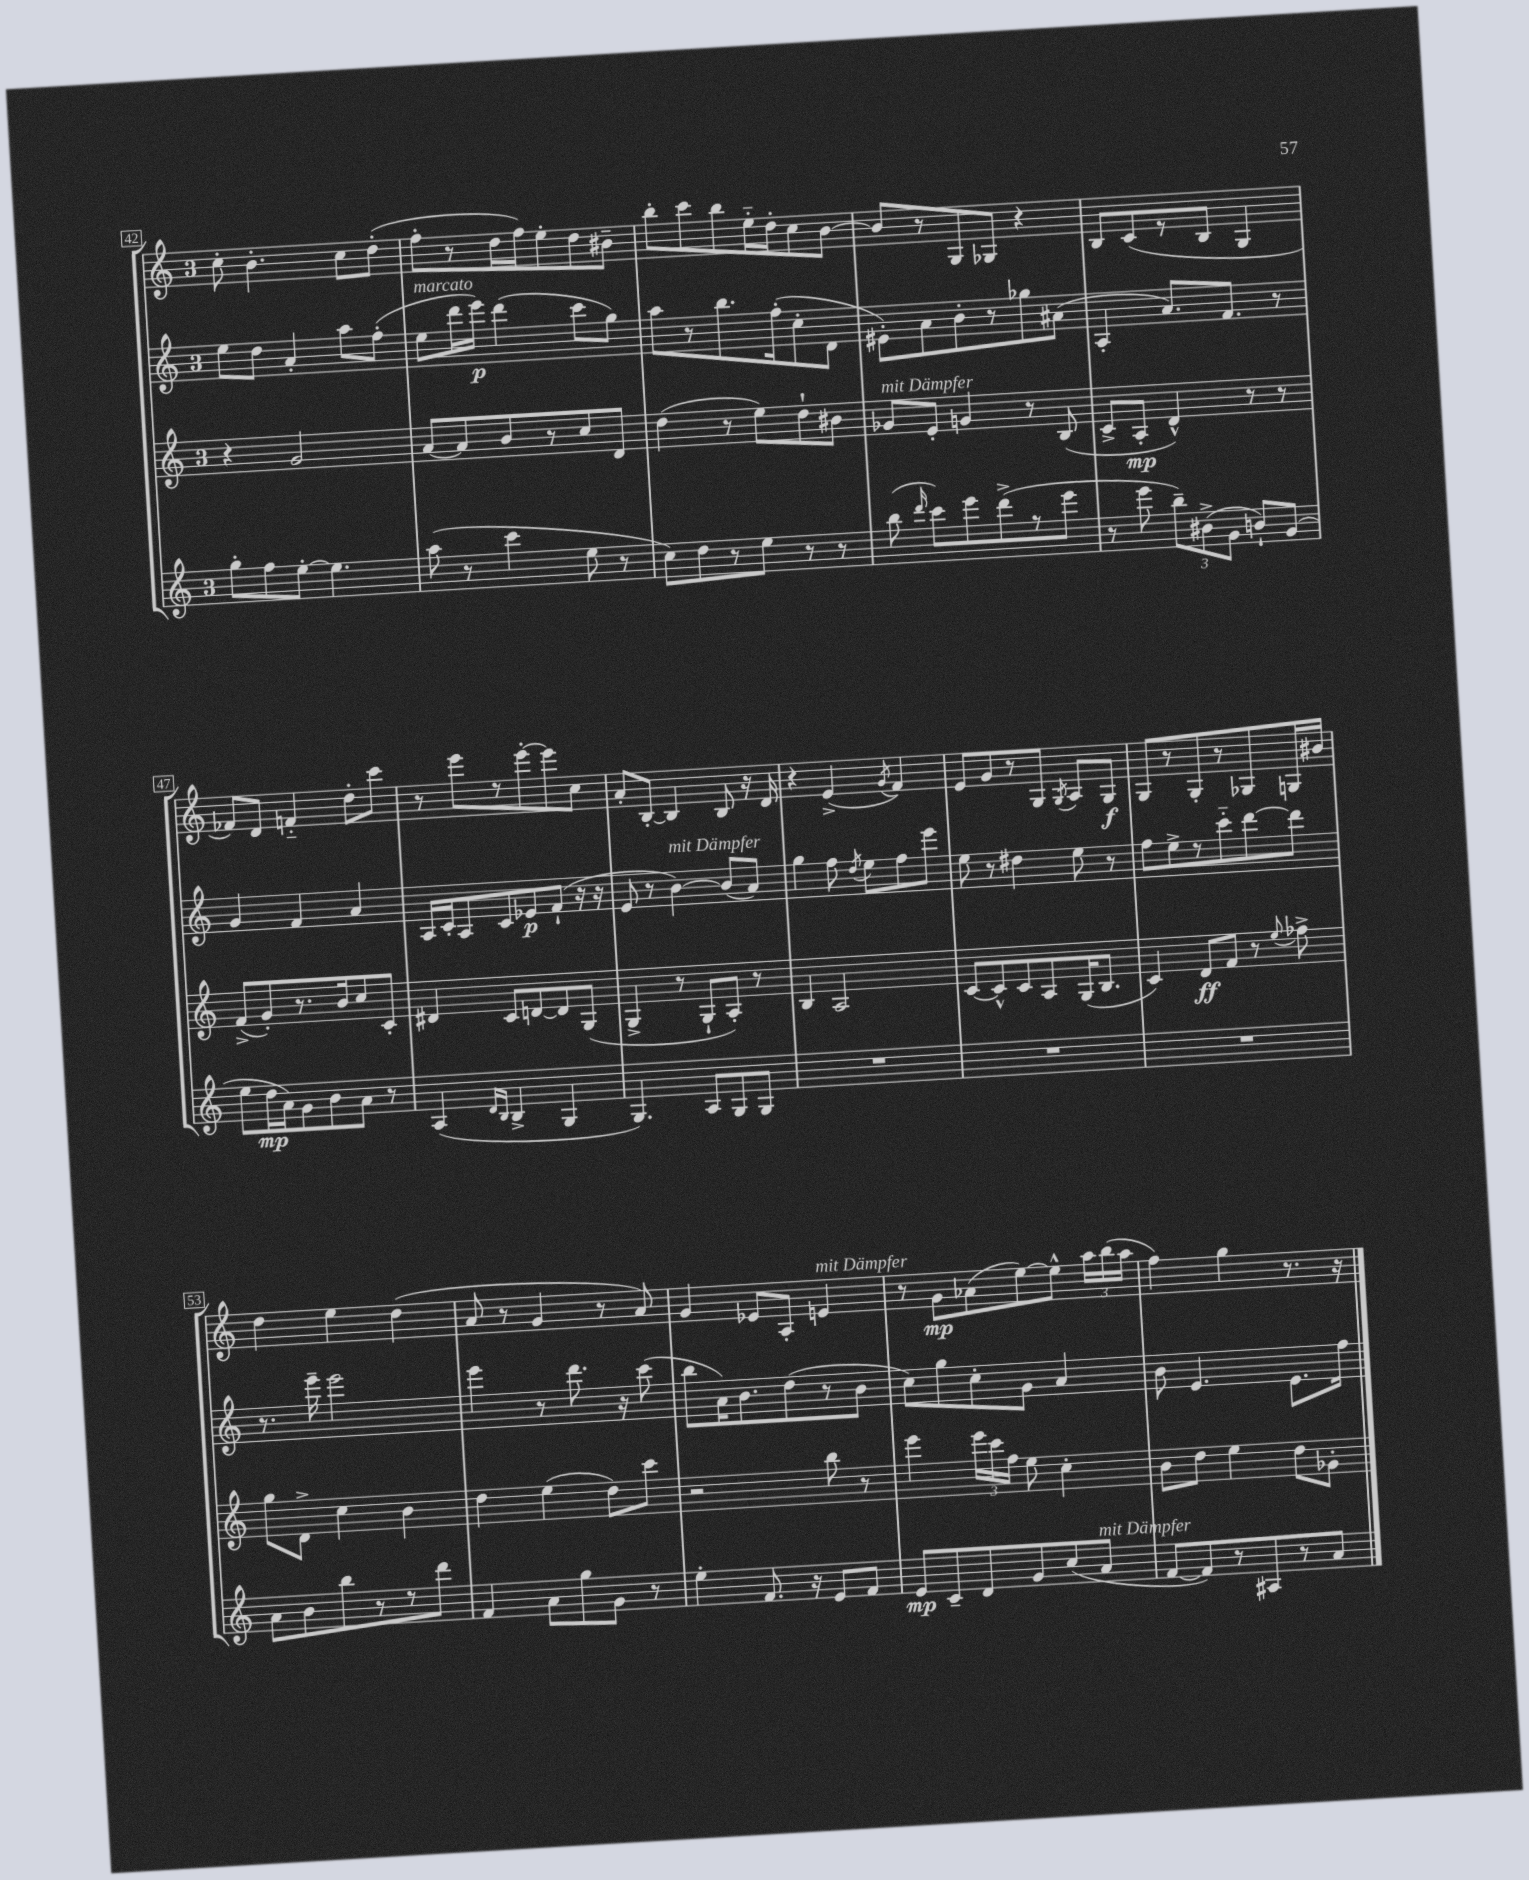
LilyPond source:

<<
\new StaffGroup <<
\new Staff = "s0" {
    \clef treble \key c \major \once \override Staff.TimeSignature.style = #'single-digit \time 3/4
    \autoBeamOff c''8-. b'4.-. c''8[ d''8]-.( |
    f''8[-. r8 d''16 f''16) e''8-. d''8 bis'8]-- |
    b''8[-. c'''8 b''8 e''16-_ d''16-. c''8 b'8]~ |
    b'8[ r8 g8 ges8] r4 |
    b8[ c'8( r8 b8] g4 |
    fes'8[) d'8] f'4-_ d''8[-. c'''8] |
    r8 e'''8[ r8 e'''8~-. e'''8 c''8] |
    a'8[-. b8]~-. b4 b8 r16 d'16 |
    r4 e'4->( \acciaccatura { g'8 } f'4) |
    e'8[ g'8 r8 g8] \acciaccatura { g8 } a8[ g8]\f |
    g8[ r8 g8-. r8 ges8 g16 bis'16] |
    d''4 e''4 d''4( |
    a'8 r8 g'4 r8 a'8) |
    g'4 ees'8[ a8]-. e'4^\markup { \italic "mit Dämpfer" } |
    r8 g'8[\mp aes'8( e''8~) e''8]-^ \tuplet 3/2 { a''16[ b''16( a''16] } |
    f''4) g''4 r8. r16 \bar "|." |
}
\new Staff = "s1" {
    \clef treble \key c \major \once \override Staff.TimeSignature.style = #'single-digit \time 3/4
    \autoBeamOff e''8[ d''8] a'4-. a''8[ f''8]-.( |
    e''8[^\markup { \italic "marcato" } d'''16 e'''16]\p) d'''4( c'''8[ g''8]) |
    a''8[ r8 b''8. f''16-.( c''8-. d'8] |
    eis'8[-.) a'8 b'8-. r8 ges''8 ais'8]( |
    a4-. a'8.[) f'8.] r8 |
    g'4 f'4 a'4 |
    a16[ c'16-. a8 c'8 ees'8\p f'8]-!( r16 r16 |
    e'8 r8 b'4~^\markup { \italic "mit Dämpfer" }) b'8[( a'8]) |
    g''4 f''8 \acciaccatura { d''8 } e''8[ f''8 e'''8] |
    e''8 r8 dis''4 e''8 r8 |
    f''8[ e''8-> r8 c'''8-_ d'''8~ d'''8] |
    r8. e'''16-- e'''2 |
    e'''4 r8 d'''8. r16 c'''8( |
    b''8[ a'16) b'8. d''8( r8 b'8] |
    c''8[) g''8 c''8-. g'8] a'4 |
    b'8 e'4. e'8.[ f''16] \bar "|." |
}
\new Staff = "s2" {
    \clef treble \key c \major \once \override Staff.TimeSignature.style = #'single-digit \time 3/4
    \autoBeamOff r4 g'2 |
    a'8[~ a'8 b'8 r8 c''8 d'8] |
    d''4( r8 e''8[) d''8-! bis'8] |
    ges'8[^\markup { \italic "mit Dämpfer" } e'8]-. g'4 r8 b8( |
    c'8[-> a8]-.\mp d'4-^) r8 r8 |
    f'8[->( g'8-.) r8. b'16 c''8 c'8]-. |
    dis'4 c'8[ d'8~ d'8 g8]( |
    g4-> r8 g8[-! a8]-.) r8 |
    b4 a2 |
    c'8[~ c'8-^ c'8 a8 g16( b8.] |
    c'4) d'8[\ff f'8] r8 \appoggiatura { e''8 } fes''8-> |
    g''8[ d'8]-> c''4 b'4 |
    d''4 e''4( d''8[) c'''8] |
    r2 b''8 r8 |
    e'''4 \tuplet 3/2 { e'''16[ c'''16 f''16] } e''8 c''4-. |
    b'8[ d''8] e''4 d''8[ ges'8]-. \bar "|." |
}
\new Staff = "s3" {
    \clef treble \key c \major \once \override Staff.TimeSignature.style = #'single-digit \time 3/4
    \autoBeamOff g''8[-. f''8 e''8]~-. e''4. |
    a''8( r8 c'''4 e''8 r8 |
    c''8[) d''8 r8 e''8] r8 r8 |
    b''8( \grace { d'''16 } c'''8[) e'''8 d'''8->( r8 e'''8] |
    r8 e'''8 \tuplet 3/2 { b''8[--) bis'8->( g'8] } b'8[-!) g'8]( |
    e''8[ d''16\mp a'16) g'8 b'8 a'8] r8 |
    a4( \grace { d'16[ b16] } b4-> g4 |
    g4.) a8[ g8 g8] |
    R2. |
    R2. |
    R2. |
    a'8[ b'8 b''8 r8 r8 d'''8] |
    f'4 a'8[ g''8 g'8] r8 |
    e''4-. f'8. r16 e'8[ f'8] |
    e'8[\mp c'8-- d'8 g'8 c''8( a'8]^\markup { \italic "mit Dämpfer" } |
    f'8[~ f'8) r8 ais8 r8 a'8] \bar "|." |
}
>>
>>
\layout { \context { \Score currentBarNumber = #42 \override BarNumber.stencil = #(make-stencil-boxer 0.1 0.3 ly:text-interface::print) } }
